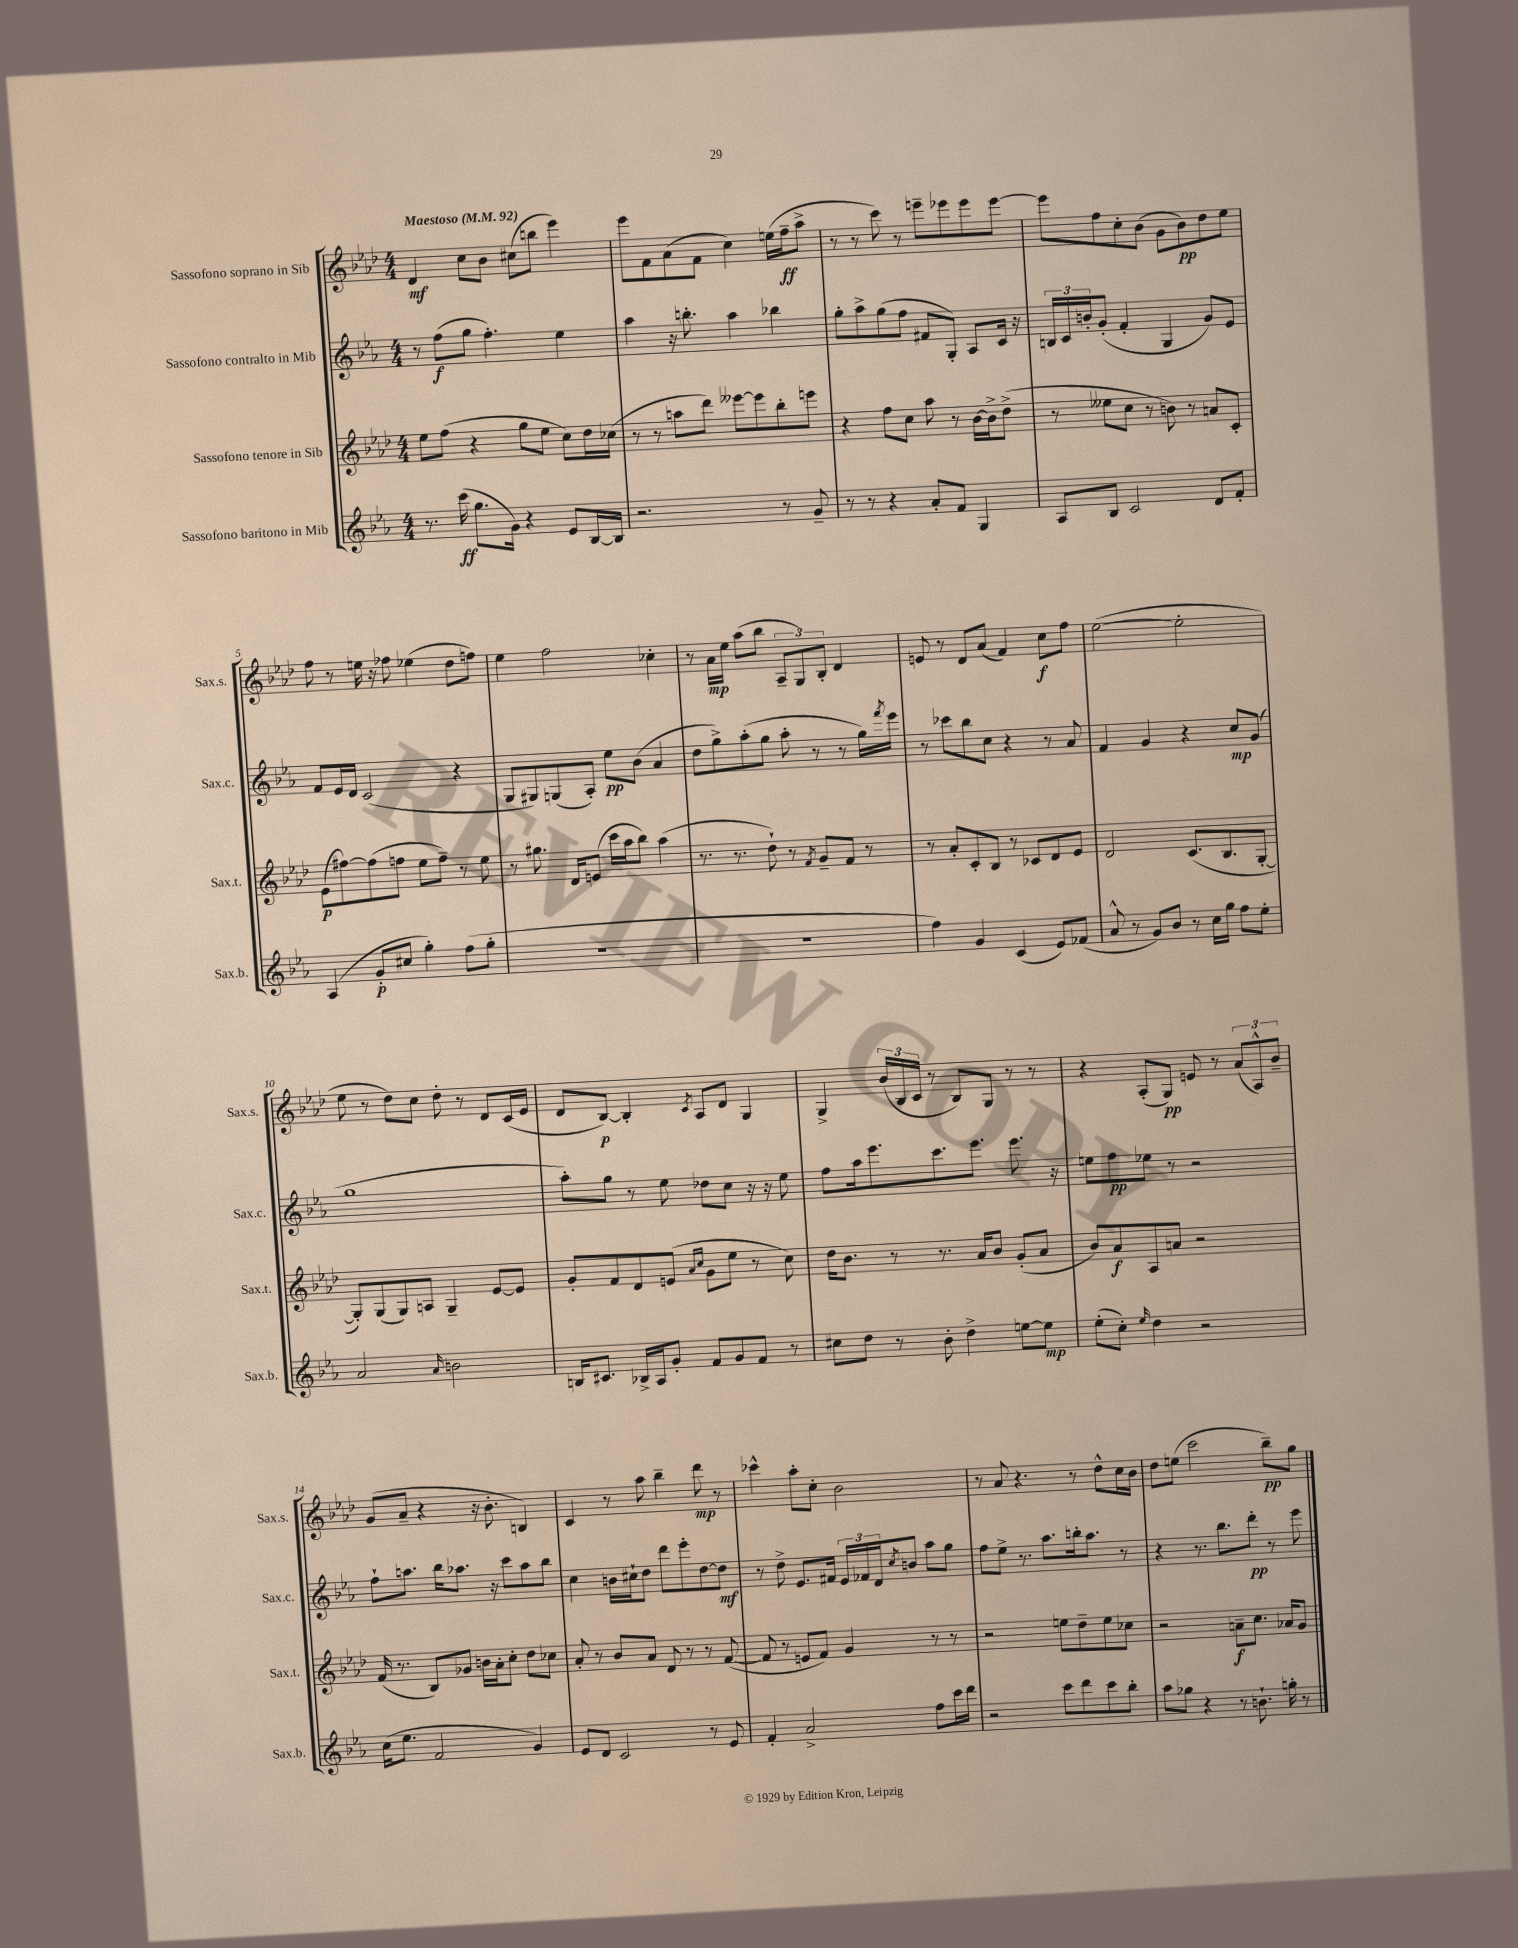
<<
\new StaffGroup <<
\new Staff = "s0" \with { instrumentName = "Sassofono soprano in Sib" shortInstrumentName = "Sax.s." } {
    \clef treble \key aes \major \numericTimeSignature \time 4/4 \tempo "Maestoso" 4 = 92
    des'4\mf c''8 bes'8 cis''8( b''8 ees'''4) |
    ees'''8 f'8 aes'8( f'8 c''4) e''16( f''16--\ff aes''8-> |
    r8 r8 c'''8) r8 e'''8-- ees'''8 ees'''8 ees'''8~ |
    ees'''8 f''8 c''8-. bes'8( g'8 bes'8\pp) des''8 ees''8 |
    f''8 r8 e''16 r16 fes''8 ees''4( des''8 f''8) |
    ees''4 f''2 ces''4-. |
    r8 aes'16\mp ees''16 aes''8( bes''8 \tuplet 3/2 { aes8-- g8) bes8-. } des'4 |
    e'8 r8 des'8 aes'8( f'4) c''8\f f''8 |
    ees''2~( ees''2-. |
    ees''8 r8 des''8) c''8 des''8-. r8 des'8 c'16( ees'16 |
    des'8 bes8~\p) bes4-. \acciaccatura { c'8 } aes8 des'8 g4 |
    g4-> \tuplet 3/2 { bes'16( bes16 c'16 } r8 bes8) g8 r8 r8 |
    r4 aes8-.( g8\pp) e'8 r8 \tuplet 3/2 { aes'8( aes8-^) bes'8-- } |
    g'8( aes'8-- r4 r16 bes'8.-. b4) |
    c'4 r8 aes''8 bes''4-- des'''8\mp r8 |
    ces'''4-^ aes''8-. c''8-. bes'2 |
    r8 aes'8 r4. r8 des''8-^ c''16 bes'16 |
    des''8 e''8( c'''2 bes''8--\pp) g''8 \bar "|." |
}
\new Staff = "s1" \with { instrumentName = "Sassofono contralto in Mib" shortInstrumentName = "Sax.c." } {
    \clef treble \key ees \major \numericTimeSignature \time 4/4
    r8 f''8\f( g''8 f''4.-.) ees''4 |
    aes''4 r16 b''8.-. aes''4 bes''4 |
    g''8-. aes''8-> g''8( f''8 fis'8 g8-.) aes8 c'16 r16 |
    \tuplet 3/2 { b16 c'16 b'16-. } g'8-.( f'4-. g4 g'8) ees'8 |
    f'8 ees'16 d'16 c'2( r4 |
    g8 gis8) g8( aes8-.) ees''8\pp bes'8( aes'4 |
    d''8 g''8->) aes''8-.( g''8 aes''8-. r8 r8 g''16) \acciaccatura { f'''8 } ees'''16 |
    r8 ces'''8 bes''8 c''8 r4 r8 aes'8 |
    f'4 g'4 r4 c''8\mp g'8( |
    g''1 |
    aes''8-.) g''8 r8 ees''8 des''8 c''8 r16 r16 ees''8 |
    f''8 aes''16 ees'''8. c'''8. ees'''8. ees'''8. r16 |
    e''8 f''8\pp ees''8 r8 r2 |
    f''8-! a''8. bes''16 aes''8. r16 c'''8 aes''8 bes''8 |
    c''4 b'16 cis''16-! d''8 d'''8 ees'''8-. d''8~ d''8\mf |
    r8 d''8-> ees'8. fis'16 \tuplet 3/2 { ees'16 fes'16 d'16 } \acciaccatura { c''8 } b'8 aes''8 g''8 |
    f''8 ees''8-> r8. aes''8. b''16-. aes''8. r8 |
    r4 r8. bes''8. d'''8-.\pp r8 ees'''8 \bar "|." |
}
\new Staff = "s2" \with { instrumentName = "Sassofono tenore in Sib" shortInstrumentName = "Sax.t." } {
    \clef treble \key aes \major \numericTimeSignature \time 4/4
    ees''8 f''8( r4 g''8 ees''8 c''8) des''16 ces''16( |
    r8 r8 a''8 des'''8) eeses'''8~ eeses'''8 bes''8-. e'''8 |
    r4 f''8 c''8 aes''8 r8 bes'16~ bes'16-> des''8->( |
    r8 eeses''8 c''8 r8 b'8) r8 a'8 c'8-. |
    ees'8\p( fis''8~) fis''8( f''8 ees''8 f''8--) r8 ees''8 |
    r8 gis''8. des'16 e'8( c'''16 aes''16 bes''8) aes''4( |
    r8. r8. des''8-!) r8 \acciaccatura { f'8 } g'8-- f'8 r8 |
    r8 aes'8-. c'8-. bes8 r8 ces'8 des'8 ees'8 |
    des'2 c'8.( bes8. g8~-. |
    g8-.) g8( g8) a8 g4-- ees'8~ ees'8 |
    g'8-. f'8 des'8 e'8( \grace { aes'16 c''16 } g'8 ees''8 r8 c''8) |
    des''16 bes'8. r8 r8. aes'16 bes'8 g'8-.( aes'8 |
    bes'8) aes'8\f aes8 a'8 r2 |
    f'16( r8. bes8) ges'8 b'16 aes'16-. c''8-. des''8 ces''8 |
    aes'8-. r8 bes'8 aes'8 des'8 r8 r8 f'8~( |
    f'8 r8 e'8 f'8) g'4 r8 r8 |
    r2 e''8 des''8-- e''8 ces''8 |
    r2 a'8--\f c''8. aes'16 g'8 \bar "|." |
}
\new Staff = "s3" \with { instrumentName = "Sassofono baritono in Mib" shortInstrumentName = "Sax.b." } {
    \clef treble \key ees \major \numericTimeSignature \time 4/4
    r8. c'''16\ff( g''8. g'16) r4 ees'8 bes16~ bes16 |
    r2. r8 g'8-- |
    r8 r8 r4 aes'8-. f'8 g4 |
    aes8 bes8 c'2 d'8 f'8-. |
    aes4( g'8-.\p cis''8 g''4-.) f''8( g''8-. |
    R1 |
    r1 |
    f''4) g'4 c'4( ees'8) fes'8( |
    aes'8-^ r8 g'8) bes'8 r8 c''16 g''16 f''8 ees''8-. |
    aes'2 \grace { aes'16 } b'2 |
    b16 cis'8. bes16-> aes16 g'8-. f'8 g'8 f'8 r8 |
    cis''8 d''8 r8 bes'8-. d''4-> e''8~ e''8\mp |
    ees''8-.( c''8-.) \grace { ees''16 } d''4 r2 |
    c''16( ees''8. f'2 g'4) |
    ees'8 d'8 c'2 r8 ees'8 |
    f'4-. aes'2-> f''8 c'''16 d'''16 |
    r2 c'''8 d'''8 c'''8 bes''8-. |
    aes''8 ges''8 r4 r8 b'8.-! g''16-. r8 \bar "|." |
}
>>
>>
